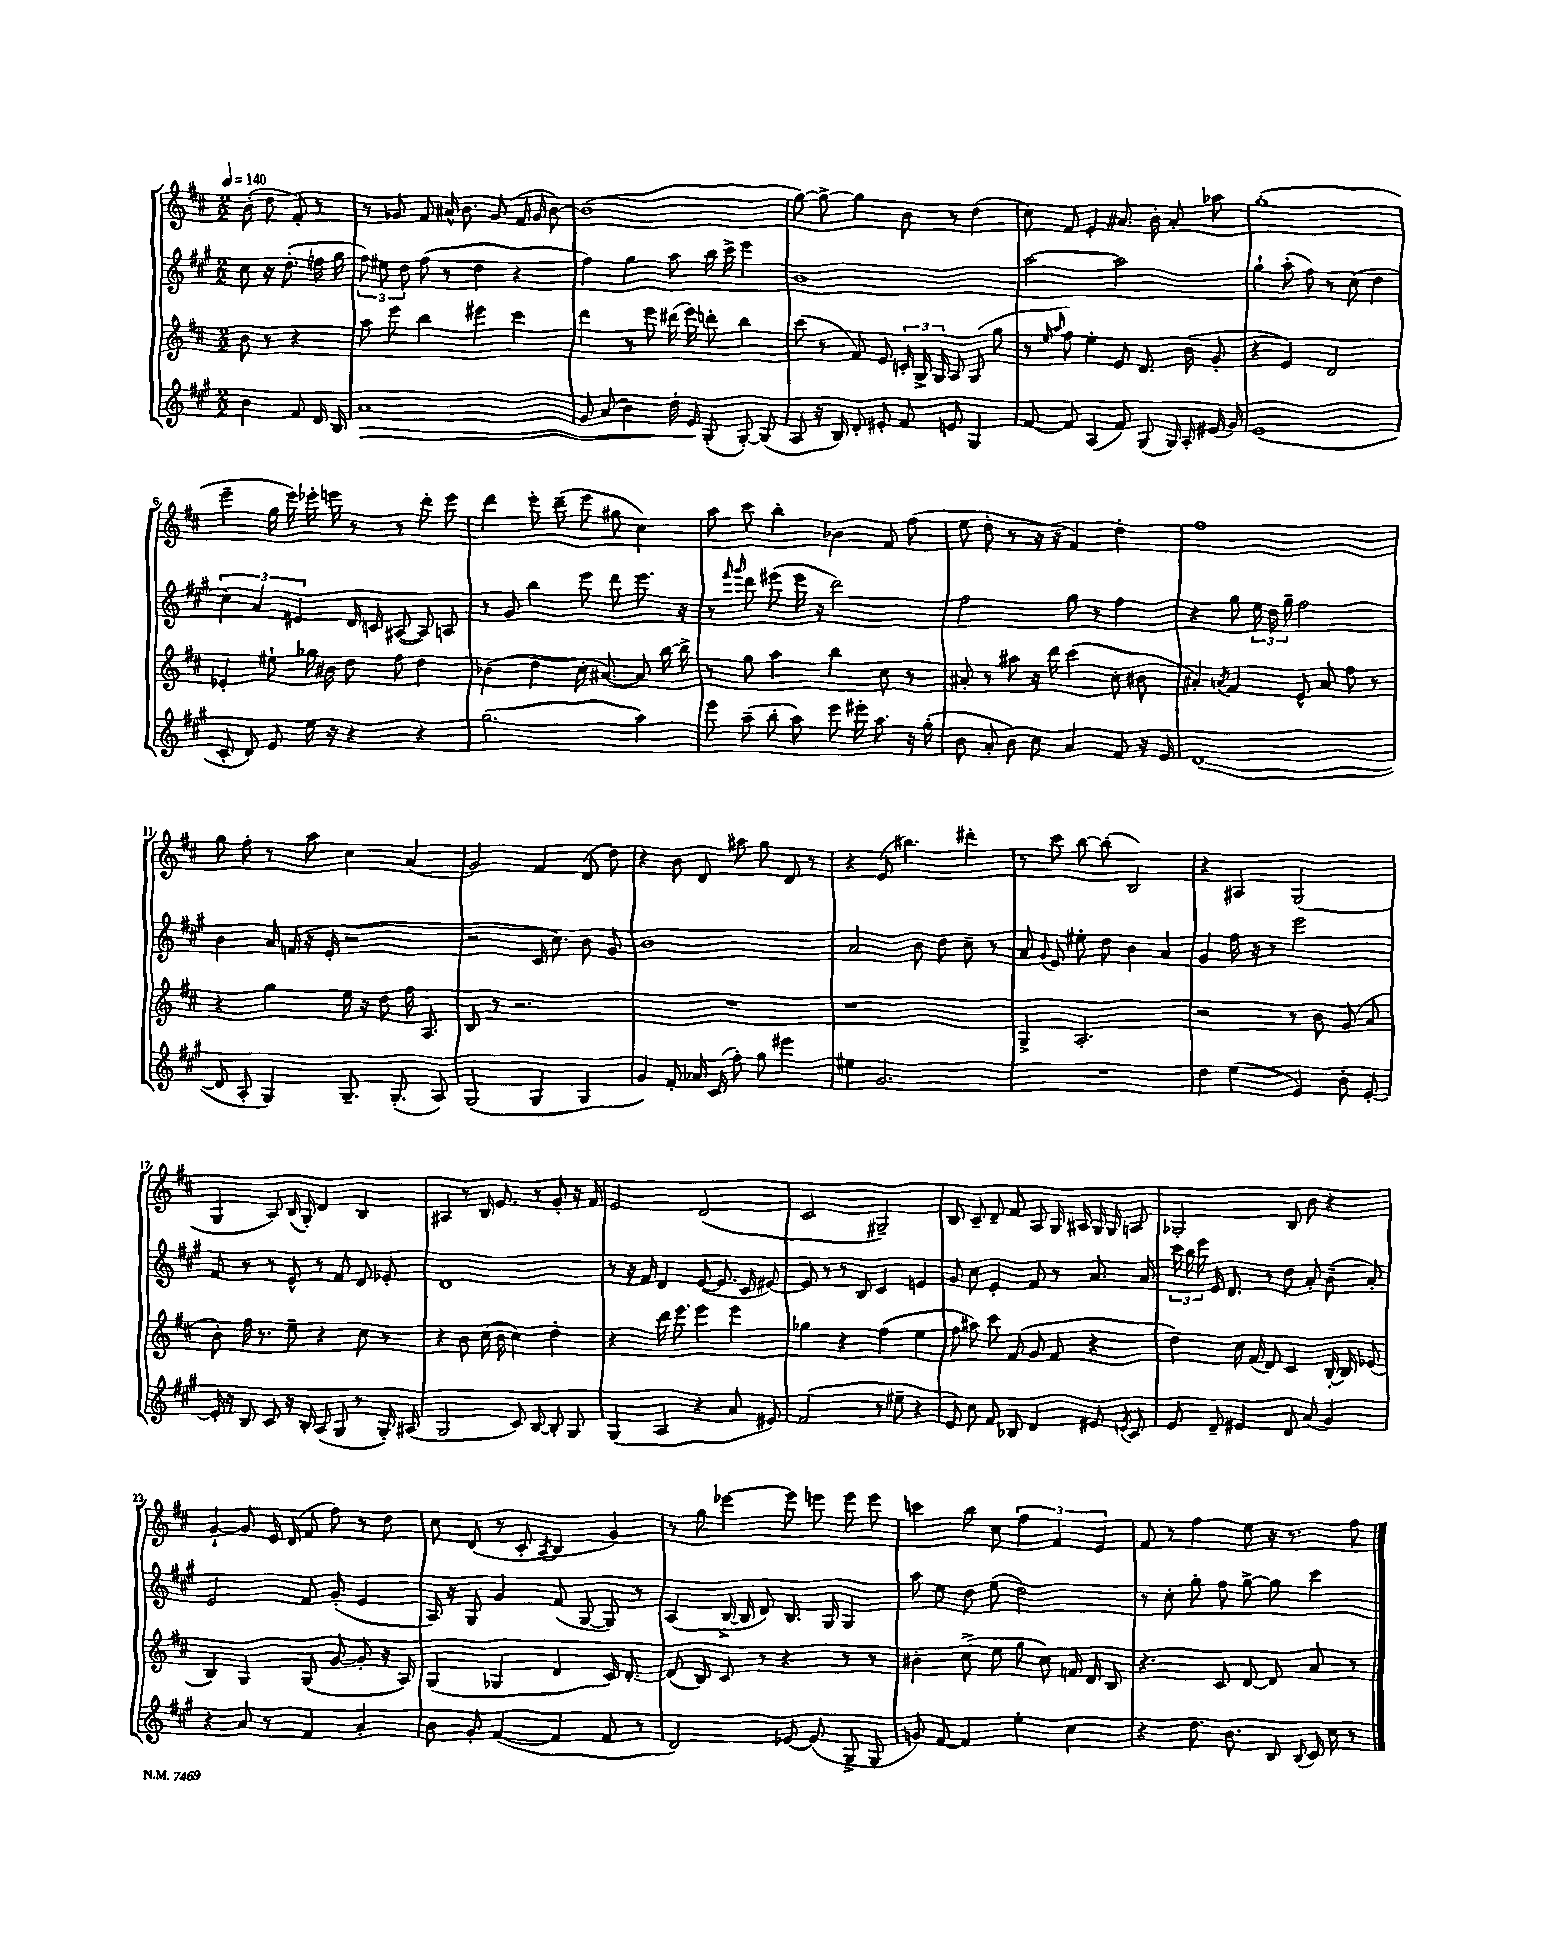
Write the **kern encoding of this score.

**kern	**kern	**kern	**kern
*staff4	*staff3	*staff2	*staff1
*clefG2	*clefG2	*clefG2	*clefG2
*k[f#c#g#]	*k[f#c#]	*k[f#c#g#]	*k[f#c#]
*M2/2	*M2/2	*M2/2	*M2/2
*MM140	*MM140	*MM140	*MM140
4b\	8b\	8cc#\	(8b'\
.	8r	16r	8dd\
.	.	(8.dd'\	.
8f#/	4r	.	8f#'/)
16d/	.	16ff\	8r
16B/	.	16gg#\	.
=	=	=	=
1a	8aa\	12ff#\)	8r
.	.	12ee#\	.
.	8eee\	.	8g-/
.	.	12dd\	.
.	4bb\	(8ff#\	8f#/
.	.	8r	16a#^^/
.	.	.	8.b\
.	4eee#\	4dd\	.
.	.	.	(8g-/
.	4ccc#\	4r	16f#/
.	.	.	16g-/
.	.	.	[8b\)
=	=	=	=
8g#/	4ddd\	4ff#\)	(1b]
(8a/	.	.	.
4b\)	8r	4gg#\	.
.	8eee\	.	.
16dd'\	(16ddd#\	8aa\	.
16e/	16eee\)	.	.
(8G#'/	8ddd'\	16bb\	.
.	.	16ccc#^\	.
[8G#'/)	4bb\	4eee\	.
(8G#/]	.	.	.
=	=	=	=
8A/	(8ccc#\	1b	[8gg\)
16r	8r	.	8gg^\_
16B/)	.	.	.
8d'/	8f#/)	.	4gg\]
8e#'/	8e/	.	.
8f#/	24c'/	.	8b\
.	24G^/	.	.
.	24G/	.	.
8e/	8A/	.	8r
4G#/	(8G/	.	(4dd\
.	8gg\	.	.
=	=	=	=
[8f#/	8r	[2aa\	8cc#\)
.	16qqee/	.	.
.	16qqaa/	.	.
8f#/]	8ff#\)	.	8f#/
(4A/	4ee'\	.	4e'/
8f#/)	8e/	2aa\]	8.a#/
(8G#/	8.d/	.	.
.	.	.	16b'\
16G#/)	.	.	8a#'/
16A'/	(16b\	.	.
(16e#/	8g'/	.	8aa-\
16g#/)	.	.	.
=	=	=	=
(1e	4r	4gg#`\	(1gg'
.	4e/)	(8aa'\	.
.	.	8ff#\)	.
.	2d/	8r	.
.	.	(8cc#\	.
.	.	4dd\	.
=	=	=	=
8c#'/	4e-'/	6cc#\)	4eee~\
8d/)	.	.	.
.	.	6a/	.
8e/	8ee#`\	.	16gg\
.	.	.	16eee\)
.	.	6e#/	.
16ee\	16gg-\	.	16eee-'\
16r	16b#\	.	16eee\
4r	8dd\	16d/	8r
.	.	16c/	.
.	8ff#\	([8A#/	8r
4r	4dd\	8A#/])	8ddd'\
.	.	8A/	8eee\
=	=	=	=
(2.gg#\	(4b-\	8r	4ddd\
.	.	8g#/	.
.	4dd\	4bb\	8eee'\
.	.	.	(8ddd~\
.	16cc#'\	8eee\	8eee\
.	[8.a#/)	.	.
.	.	8ddd\	8gg#\
4aa\)	8a#/]	8.eee\	4cc#\)
.	[16bb\	.	.
.	16bb^\]	16r	.
=	=	=	=
8eee\	8r	8r	8aa\
.	.	16qqfff#/	.
.	.	16qqggg#/	.
(8aa~\	8gg\	8ddd\	8ccc#\
8bb'\	4aa\	(8eee#\	4bb'\
8aa\)	.	16eee#\	.
.	.	16r	.
8eee\	4bb\	2ddd\)	4b-\
16eee#'\	.	.	.
8.aa\	.	.	.
.	8cc#\	.	8f#/
16r	8r	.	(8ff#\
(16gg#'\	.	.	.
=	=	=	=
8b\	8a#'/	2ff#\	8ee\
8a'/	8r	.	8dd'\
8b\)	8aa#\	.	8r
8cc#\	16r	.	16r
.	16ddd\	.	16r
4a/	(4ccc#\	8gg#\	4f#/)
.	.	8r	.
8f#/	8cc#'\	4ff#\	4dd'\
16r	8b#\	.	.
16e/	.	.	.
=	=	=	=
([1d	4a#'/)	4r	1ff#
.	8qa/	.	.
.	4f#/	8gg#\	.
.	.	24ee\	.
.	.	24dd\	.
.	.	24gg#~\	.
.	8e^^/	2ff#\	.
.	8a/	.	.
.	8ff#\	.	.
.	8r	.	.
=	=	=	=
8d/]	4r	4b\	8gg\
8A'/	.	.	8ff#'\
4G#/)	4gg\	16a/	8r
.	.	(16f/	.
.	.	16r	8aa\
.	.	16e'/	.
8.G#~/	16ee\	2r	4cc#\
.	16r	.	.
.	8dd\	.	.
(8.G#'/	.	.	.
.	16ff#\	.	(4a/
.	8.A/	.	.
8A/)	.	.	.
=	=	=	=
(2G#/	8B/	2r	2g/)
.	8r	.	.
.	2.r	.	.
4G#/	.	16c#/	4f#/
.	.	8.cc#\)	.
4G#/	.	8b\	(8d/
.	.	8g#/	8dd\)
=	=	=	=
4g#/)	1r	1b	4r
8f#'/	.	.	8b\
16a-/	.	.	8d/
(16c#/	.	.	.
8ff#'\)	.	.	8aa#\
8gg#\	.	.	8gg\
4eee#\	.	.	8d/
.	.	.	8r
=	=	=	=
4ee#\	1r	2a/	4r
2.g#/	.	.	(8e/
.	.	.	4.bb#\)
.	.	8b\	.
.	.	8dd\	.
.	.	8cc#~\	4ddd#'\
.	.	8r	.
=	=	=	=
1r	4G^/	8a/	8r
.	.	8qqg#/	.
.	.	8e/	8ccc#\
.	2.A'/	8ee#'\	[8bb\
.	.	8dd\	(8bb'\]
.	.	4b\	2B/)
.	.	4a/	.
=	=	=	=
4dd\	2r	4g#/	4r
(4ee\	.	16ff#\	4A#/
.	.	16r	.
.	.	8r	.
4e/)	8r	2eee\	(2G/
.	8b\	.	.
8b'\	(8g/	.	.
[8e'/	8a/	.	.
=	=	=	=
16e'/]	8b'\)	8f#/	4G/
16r	.	.	.
8B/	16ff#\	8r	.
.	8.r	.	.
8c#/	.	8r	8A/)
16r	8ee~\	8e^^/	(16B/
16B'/	.	.	16G'/)
(8A/	4r	8r	4d/
8G#/	.	8f#/	.
8r	8cc#\	8d/	4B/
16G#'/)	8r	8e-'/	.
(16A#/	.	.	.
=	=	=	=
2G#/	4r	1d	4A#/
.	8b\	.	8r
.	(16cc#\	.	16B/
.	16b\	.	8.e/
8c#/)	4cc#\)	.	.
[8B/	.	.	8r
8B'/]	4dd'\	.	8g'/
8G#/	.	.	16r
.	.	.	16f#/
=	=	=	=
(4G#/	4r	8r	2e/
.	.	16r	.
.	.	16f#/	.
4A/	16ddd\	4d/	.
.	8.eee\	.	.
4r	4eee\	([8e/	(2d/
.	.	8.e/]	.
8a/	4eee\	.	.
.	.	16c#/	.
8e#/)	.	[8e#/)	.
=	=	=	=
(2f#/	4gg-\	8e#/]	2c#/
.	.	8r	.
.	4r	8r	.
.	.	8B/	.
8r	(4ff#\	4c#/	2G#~/)
8ee#~\	.	.	.
4r	4ee\	4e/	.
=	=	=	=
8e/)	8ff#\	8g#/	8B/
8cc#\	8aa#\)	8cc#\	8c#~/
8f#/	8ccc#\	4e'/	8d~/
8B-/	(8f#/	.	8f#/
4d/	8g/	8f#/	8A/
.	8f#/	8r	16G/
.	.	.	16A#/
8e#/	4r	8.a/	16G/
.	.	.	16G/
8qe/	.	.	.
8c#/	.	.	8A/
.	.	16a/	.
=	=	=	=
8e/	4dd\)	24ccc#\	2G-'/
.	.	24bb\	.
.	.	24eee\	.
8d~/	.	16e/	.
.	.	8.d/	.
4e#/	16cc#\	.	.
.	(16f#/	.	.
.	8d/)	8r	.
8d/	4c#/	8dd\	8B/
(8a/	.	8a'/	8b\
4g#/)	[16B'/	(8b~\	4r
.	16B/]	.	.
.	(8e-/	8a'/)	.
=	=	=	=
4r	4B/)	2e/	[4g`/
8a/	4G/	.	8g/]
8r	.	.	16e/
.	.	.	(16d/
4f#/	(8G/	8f#/	8f#/
.	[8g/	(8g#'/	8ff#\)
4a'/	8g'/]	4e/	8r
.	16r	.	8dd\
.	16A/)	.	.
=	=	=	=
8b\	(4G/	16A/)	8cc#\
.	.	16r	.
8g#'/	.	8G#/	(8d/
([4f#/	4G-/	4g#/	8r
.	.	.	8c#'/
.	.	.	8qA/
4f#/]	4d/	(8f#/	4B/
.	.	[8G#/	.
8f#/	16c#/)	8G#/])	4g/)
.	[8.d'/	.	.
8r	.	8r	.
=	=	=	=
2d/)	(8d/]	(4A/	8r
.	8B/)	.	8gg\
.	8c#/	[16B^/	[4eee-\
.	.	16B/]	.
.	8r	8d/)	.
[8e-/	4r	8.B/	8eee-\]
(8e-/]	.	.	8eee\
.	.	16G#/	.
8G#^/	8r	4G#/	8eee\
8G#/	8r	.	8eee\
=	=	=	=
8g/)	4b#'\	8aa\	4ccc\
[8f#/	.	8ee\	.
4f#/]	(8cc#^\	8dd\	8bb\
.	8ee\	(8ee\	8cc#\
4ee'\	8gg\	2dd\)	6ff#\
.	8cc#\)	.	.
.	.	.	6f#/
4cc#\	16f/	.	.
.	16d/	.	.
.	.	.	6e/
.	8B/	.	.
=	=	=	=
4r	4.r	8r	8f#/
.	.	8cc#'\	8r
8.dd\	.	8gg#'\	4ff#\
.	8c#/	8ff#\	.
8.b\	.	.	.
.	[8d/	[8gg#^\	8ee\
8B/	8d/]	8gg#\]	16r
.	.	.	8.r
8qqB/	.	.	.
16c#/	8a/	4ccc#\	.
16cc#\	.	.	.
8r	8r	.	8ff#\
==	==	==	==
*-	*-	*-	*-
